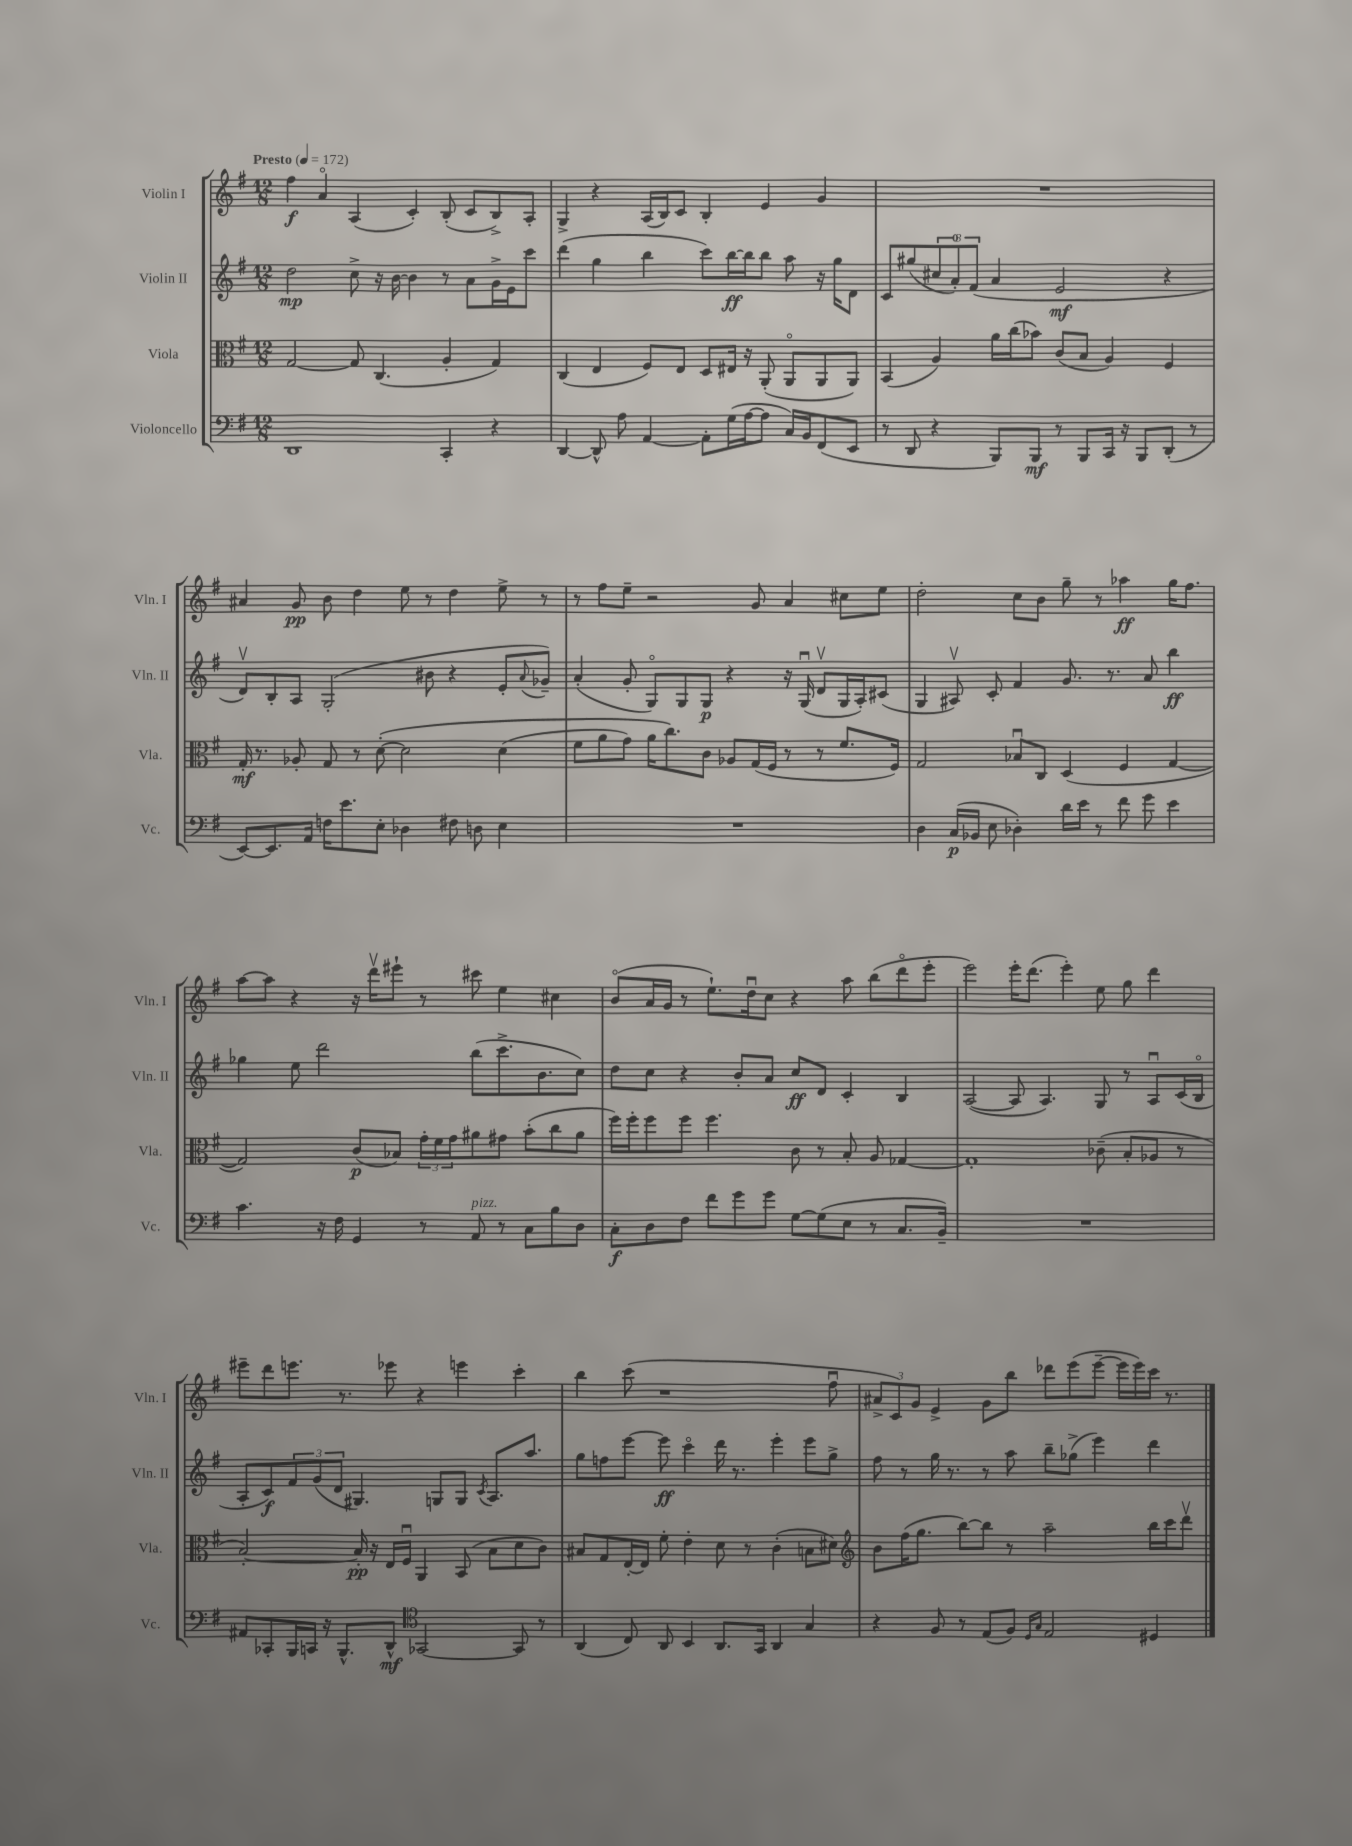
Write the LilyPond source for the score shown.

<<
\new StaffGroup <<
\new Staff = "s0" \with { instrumentName = "Violin I" shortInstrumentName = "Vln. I" } {
    \clef treble \key g \major \numericTimeSignature \time 12/8 \tempo "Presto" 4 = 172
    fis''4\f a'4\flageolet a4( c'4-.) b8-.( c'8 b8->) a8-. |
    g4-> r4 a16( b16) c'8 b4-. e'4 g'4 |
    R1. |
    ais'4 g'8\pp b'8 d''4 e''8 r8 d''4 e''8-> r8 |
    r8 fis''8 e''8-- r2 g'8 a'4 cis''8 e''8 |
    d''2-. c''8 b'8 g''8-- r8 aes''4\ff g''16 fis''8. |
    a''8~ a''8 r4 r16 d'''16\upbow eis'''8-! r8 cis'''8 e''4 cis''4 |
    b'8\flageolet( a'16 g'16 r8 e''8.-!) d''16\downbow c''8 r4 a''8 b''8( d'''8\flageolet e'''8-. |
    e'''2) e'''16-. d'''8.( e'''4-.) e''8 g''8 d'''4 |
    eis'''8-- d'''8 e'''8. r8. ees'''8 r4 e'''4 c'''4-. |
    b''4 c'''8( r1 fis''8\downbow |
    \tuplet 3/2 { ais'8-> c'8) g'8 } e'4-> g'8 b''8 des'''8 e'''8( e'''8~-- e'''16 e'''16) c'''16 r8. \bar "|." |
}
\new Staff = "s1" \with { instrumentName = "Violin II" shortInstrumentName = "Vln. II" } {
    \clef treble \key g \major \numericTimeSignature \time 12/8
    d''2\mp c''8-> r16 b'16~ b'4 r8 a'8 g'16-> e'16 c'''8 |
    d'''4( g''4 b''4 c'''8) b''16~\ff b''16 b''8 a''8 r16 g''16 d'8 |
    c'8 gis''8( \tuplet 3/2 { cis''8 a'8-0-.) fis'8( } a'4 e'2\mf r4 |
    d'8\upbow) b8-. a8 g2-.( bis'8 r4 e'8-. \appoggiatura { a'8 } ges'8--) |
    a'4-.( g'8-. g8\flageolet) g8 g8\p r4 r16 g16\downbow( d'8\upbow g16 a16-.) cis'8( |
    g4 ais8\upbow) c'8-. fis'4 g'8. r8. a'8 b''4\ff |
    ges''4 e''8 d'''2 b''8( c'''8.-> b'8. c''8) |
    d''8 c''8 r4 b'8-. a'8 c''8\ff d'8 c'4-. b4 |
    a2~( a8 a4.) g8 r8 a8\downbow c'16( b16\flageolet |
    a8-. c'8\f) \tuplet 3/2 { fis'8 g'8( d'8 } gis4.) g8 g8 \acciaccatura { c'8 } a8. a''8. |
    g''8 f''8 e'''8~ e'''8\ff c'''4\flageolet d'''16 r8. e'''4-. e'''8 g''8-> |
    fis''8 r8 g''16 r8. r8 a''8 b''8-- ges''8->( e'''4) d'''4 \bar "|." |
}
\new Staff = "s2" \with { instrumentName = "Viola" shortInstrumentName = "Vla." } {
    \clef alto \key g \major \numericTimeSignature \time 12/8
    g2~ g8 c4.( a4-. g4) |
    c4( e4 fis8) e8 d8 eis16 r16 a,8-.( a,8\flageolet a,8 a,8) |
    b,4( a4) a'16 c''16( bes'8) c'8( b8 a4) fis4 |
    g16-.\mf r8. aes8-. g8 r8 d'8~-.\( d'2 d'4( |
    fis'8 a'8 g'8) a'16 c''8.\) c'8 aes8 g16( fis16 r8 r8 fis'8. fis16) |
    g2 bes8\downbow c8 d4( fis4 g4~ |
    g2) c'8\p( bes8) \tuplet 3/2 { g'16-. fis'16 g'16 } ais'8 gis'8 b'8-.( c''8 ais'8 |
    fis''16) fis''16-. fis''8 fis''8 fis''4. c'8 r8 b8-. a8 ges4~ |
    ges1-. ces'8--( b8-. aes8 r8 |
    b2~-.) b16-.\pp r16 e16 fis16\downbow a,4 b,8( b8 d'8 c'8) |
    bis8 g8 e16~-. e16 fis'8-. e'4-. d'8 r8 c'4-.( b8 dis'8) |
    \clef treble b'8 fis''16( g''8. b''8~) b''8 r8 a''2-- b''16 c'''16 d'''8\upbow \bar "|." |
}
\new Staff = "s3" \with { instrumentName = "Violoncello" shortInstrumentName = "Vc." } {
    \clef bass \key g \major \numericTimeSignature \time 12/8
    d,1 c,4-. r4 |
    d,4~ d,8-^ a8 a,4~ a,8-. g16( a16~ a8 c16) b,16 fis,8( e,8 |
    r8 d,8 r4 b,,8) b,,8\mf r8 b,,8 c,16 r16 b,,8 d,8-.( r8 |
    e,8~) e,8. a,16 f16 e'8. e8-. des4 fis8 d8 e4 |
    R1. |
    d4 c16\p( bes,16 e8 des4-.) d'16 e'16 r8 fis'8 g'8 e'4 |
    c'4. r16 fis16 g,4 r8 a,8^\markup { \italic "pizz." } r8 c8 b8 d8 |
    c8-.\f d8 fis8 fis'8 g'8 g'8 g8~ g8( e8 r8 c8. b,16--) |
    R1. |
    ais,8 ces,8-. b,,16 c,16 r16 b,,8.-^ d,8-^\mf \clef tenor ges,2~ ges,8 r8 |
    a,4( c8) a,8 b,4 a,8. g,16 a,4 g4 |
    r4 fis8 r8 e8( fis8) \grace { d16 g16 } e2 dis4 \bar "|." |
}
>>
>>
\layout { \context { \Score \remove "Bar_number_engraver" } }
